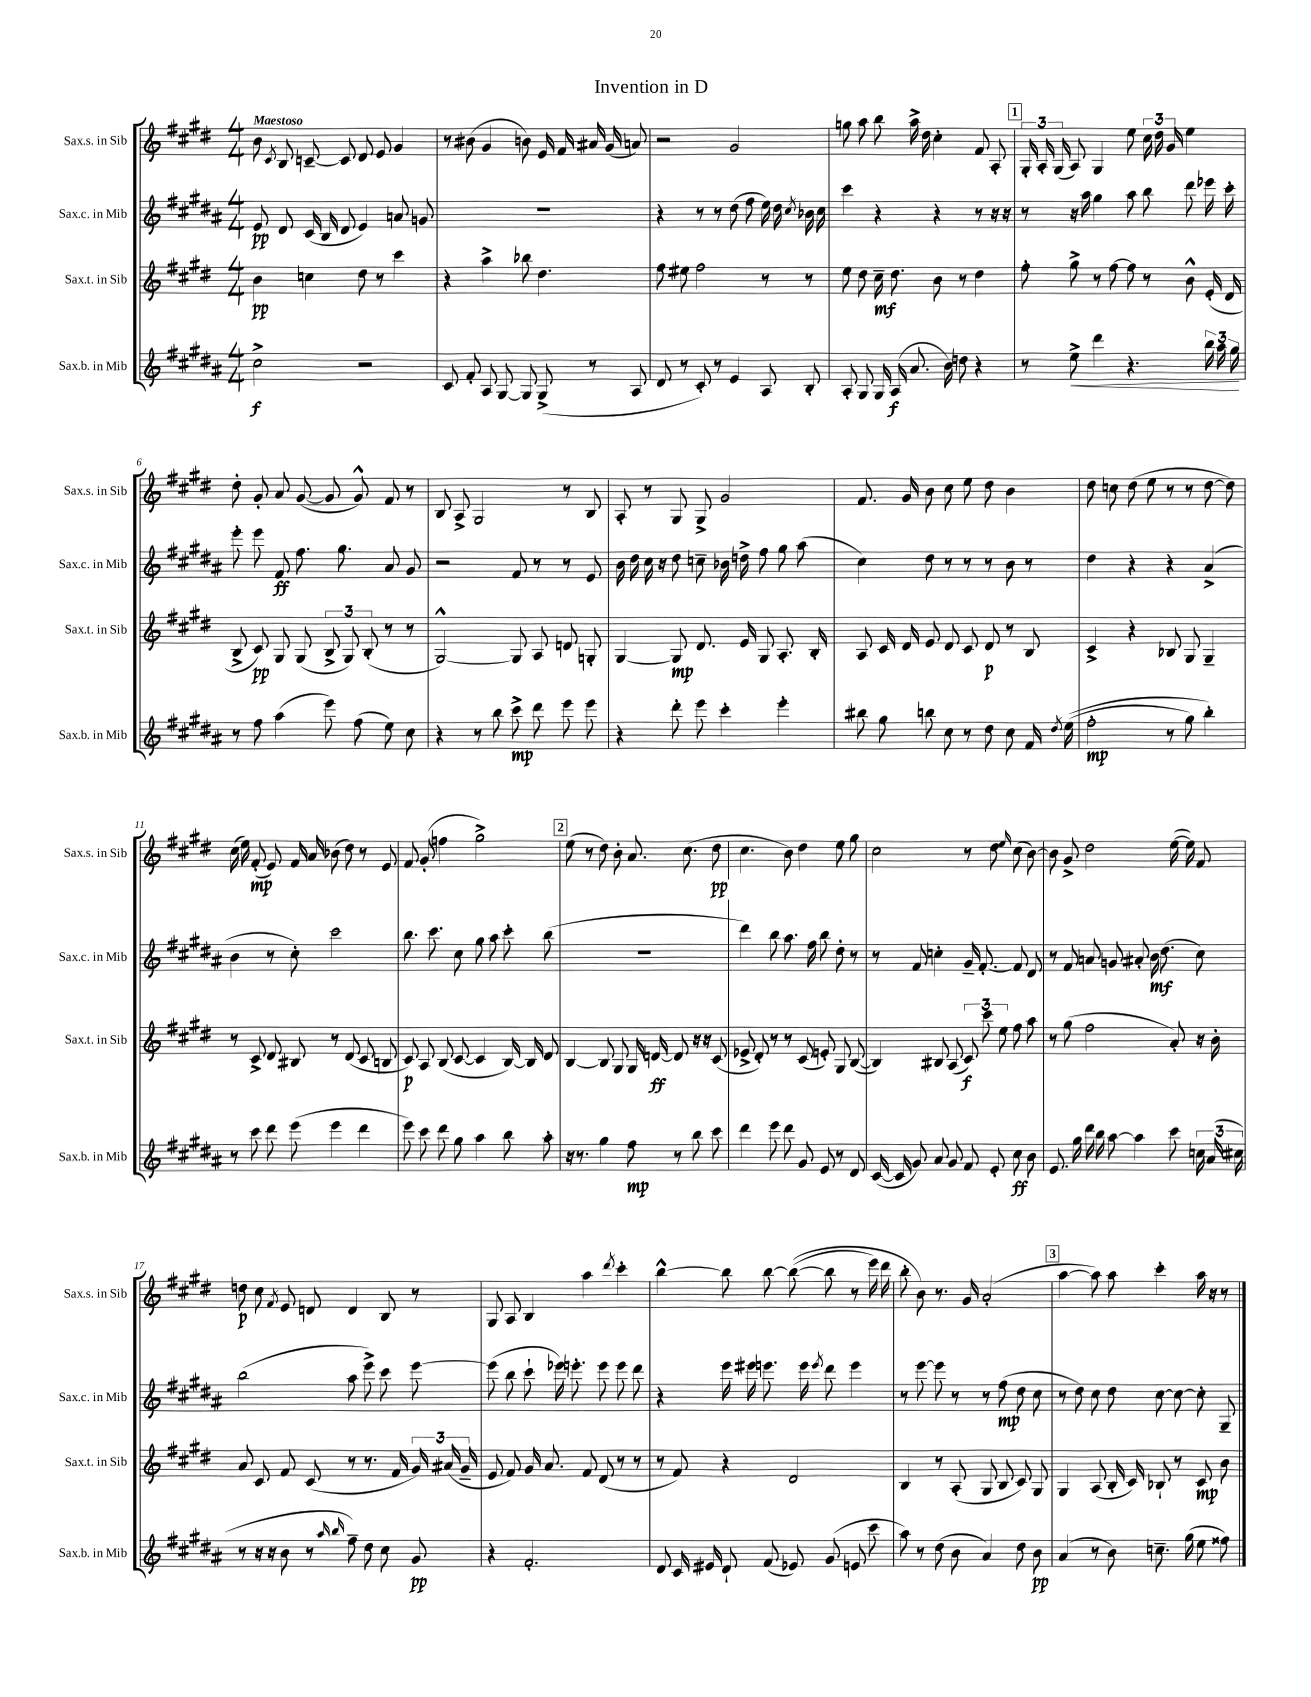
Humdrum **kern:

**kern	**kern	**kern	**kern
*staff4	*staff3	*staff2	*staff1
*clefG2	*clefG2	*clefG2	*clefG2
*k[f#c#g#d#a#]	*k[f#c#g#d#]	*k[f#c#g#d#a#]	*k[f#c#g#d#]
*M4/4	*M4/4	*M4/4	*M4/4
2cc#^	4b	8e	8b
.	.	.	8qc#
.	.	8d#	8B
.	4cc	(16c#	[8c~
.	.	16B	.
.	.	8d#	8c]
2r	8dd#	4e)	8d#
.	8r	.	8e
.	4ccc#	8a	4g#
.	.	8g	.
=	=	=	=
8c#	4r	1r	8r
8f#'	.	.	(8b#
8A#	4aa^	.	4g#
[8G#	.	.	.
8G#]	8bb-	.	8b)
(8G#^	4.dd#	.	16e
.	.	.	16f#
8r	.	.	16a#
.	.	.	(16g#
8A#	.	.	8a)
=	=	=	=
8d#	8ff#	4r	2r
8r	8ee#	.	.
8c#')	2ff#	8r	.
8r	.	8r	.
4e	.	(8dd#	2g#
.	.	8ff#	.
8A#	8r	16ee)	.
.	.	16dd#	.
.	.	8qcc#	.
8B'	8r	16b-	.
.	.	16cc#	.
=	=	=	=
8A#'	8ee	4ccc#	8gg
8G#	8dd#	.	8aa
16G#	16cc#~	4r	8bb
(16A#	8.dd#	.	.
8.a#	.	.	16aa^
.	.	.	16dd#
.	8b	4r	4cc#'
16b)	.	.	.
8dd	8r	.	.
4r	4dd#	8r	8f#
.	.	16r	8A'
.	.	16r	.
=	=	=	=
8r	8ff#'	8r	24G#'
.	.	.	24A'
.	.	.	(24G#
8ee^	8gg#^	16r	8A)
.	.	16aa#	.
4ddd#	8r	4gg#	4G#
.	[8ff#	.	.
4.r	8ff#]	8aa#	8ee
.	8r	8bb	24cc#
.	.	.	24dd#
.	.	.	24g#
.	8b^^	8ddd#	4ee
24bb	(16e'	16eee-	.
24aa#	.	.	.
.	16d#	16ccc#'	.
24gg#	.	.	.
=	=	=	=
8r	8B^	8eee'	8dd#'
8ff#	8c#)	8eee	8g#'
(4aa#	8G#	8f#	8a
.	(8G#	8.ff#	([8g#
8eee)	12B^	.	8g#]
.	.	8.gg#	.
.	12G#)	.	.
(8ff#	.	.	8g#^^)
.	(12B'	.	.
8ee)	8r	8a#	8f#
8cc#	8r	8g#	8r
=	=	=	=
4r	[2G#^^)	2r	8B
.	.	.	8A^
8r	.	.	2G#
8bb	.	.	.
8ccc#^	8G#]	8f#	.
8ddd#	8A	8r	.
8eee	8d	8r	8r
8eee	8G'	8e	8B
=	=	=	=
4r	[4G#	16b	8A'
.	.	16dd#	.
.	.	16cc#	8r
.	.	16r	.
8ddd#'	8G#]	8dd#	8G#
8eee	8.d#	8cc~	8G#^
4ccc#'	.	16b-	2g#
.	16e	16dd^	.
.	8G#	8ff#	.
4eee'	8.A'	8gg#	.
.	.	(8aa#	.
.	16B'	.	.
=	=	=	=
8bb#	8A	4cc#)	8.f#
8gg#	16c#	.	.
.	16d#	.	16g#
8bb	8e	8dd#	8b
8cc#	8d#	8r	8cc#
8r	8c#	8r	8ee
8dd#	8d#	8r	8dd#
8cc#	8r	8b	4b
16f#	8B	8r	.
8qdd#	.	.	.
&((16ee	.	.	.
=	=	=	=
2ff#'	4c#^	4dd#	8dd#
.	.	.	8cc
.	4r	4r	(8dd#
.	.	.	8ee
8r	8B-	4r	8r
8gg#)	8G#	.	8r
4bb'&)	4G#~	(4a#^	[8dd#
.	.	.	8dd#])
=	=	=	=
8r	8r	4b	(16cc#
.	.	.	16ee)
8ccc#	8c#^	.	(8f#'
8ddd#	8d#	8r	8e)
(8eee	8B#	8cc#')	16f#
.	.	.	16a
4eee	8r	2ccc#	(8b-
.	(8d#	.	8dd#)
4ddd#	8c#	.	8r
.	8B	.	8e
=	=	=	=
8eee)	8c#)	8.bb	8f#
8ccc#	8A	.	(8g#'
.	.	8.ccc#	.
8ddd#	(8B	.	4ff
8gg#	[8c#	8cc#	.
4aa#	4c#]	8gg#	2gg#^)
.	.	8aa#	.
8bb	[16B)	8ccc#'	.
.	16B]	.	.
8aa#'	8d#	(8bb	.
=	=	=	=
16r	[4B	1r	(8ee
8.r	.	.	.
.	.	.	8r
4gg#	8B]	.	8dd#)
.	8G#	.	8b'
8ff#	16G#	.	8.a
.	[16d	.	.
8r	8d]	.	.
.	.	.	(8.cc#
8bb	16r	.	.
.	16r	.	.
8ccc#	(8c#	.	8dd#
=	=	=	=
4ddd#	8e-^	4ddd#)	4.cc#
.	8d#')	.	.
8eee	8r	8bb	.
8ddd#	8r	8.aa#	8b)
8g#	(8c#	.	4dd#
.	.	16ff#	.
8e	8e')	8bb	.
8r	8G#	8dd#'	8ee
8d#	([8B	8r	8gg#
=	=	=	=
([16c#	4B])	8r	2cc#
16c#]	.	.	.
8g#)	.	8f#	.
8a#	8B#	4cc'	.
8g#	(8A	.	.
8f#	12c#)	16g#~	8r
.	.	[8.f#'	.
.	12ccc#	.	.
8e'	.	.	8dd#
.	12ee	.	.
.	.	.	16qqee
8cc#	8ff#	8f#]	(8cc#
8b	8aa	8d#	[8b)
=	=	=	=
8.e	8r	8r	8b]
.	(8gg#	8f#	8g#^
16gg#	.	.	.
16ddd#	2ff#	8a	2dd#
16bb	.	.	.
[8aa#	.	8g	.
4aa#]	.	8a#'	.
.	.	16b	.
.	.	(8.dd#	.
8ccc#	8a')	.	([16ee
.	.	.	16ee])
24cc	16r	8cc#)	8f#
(24a#	.	.	.
.	16b'	.	.
24cc#	.	.	.
=	=	=	=
8r	8a	(2bb	8dd
16r	8c#	.	8cc#
16r	.	.	.
.	.	.	8qf#
8b	8f#	.	8e
8r	(8c#	.	8d
16qqaa#	.	.	.
16qqbb	.	.	.
8ff#~)	8r	8aa#	4d
8dd#	8.r	8eee^)	.
8cc#	.	8ccc#	8B
.	16f#	.	.
8g#	24g#)	[8eee	8r
.	(24a#	.	.
.	24g#~	.	.
=	=	=	=
4r	8e	(8eee]	8G#
.	8f#)	8bb	8A
2.f#'	16g#	8ccc#`	4B
.	8.a	.	.
.	.	16eee-)	.
.	.	8.eee'	.
.	8f#	.	4aa
.	(8d#	8eee	.
.	.	.	8qddd#
.	8r	8eee	4ccc#'
.	8r	8ddd#	.
=	=	=	=
8d#	8r	4r	[4bb^^
16c#	8f#)	.	.
16e#	.	.	.
8d#`	4r	16eee	8bb]
.	.	16eee#	.
(8f#	.	8.eee	[8bb
8e-)	2d#	.	&((8bb_
.	.	16eee	.
.	.	8qeee	.
(8g#	.	8ddd#	8bb]
8e	.	4eee	8r
8ccc#	.	.	16eee)
.	.	.	16ddd#
=	=	=	=
8aa#)	4B	8r	8bb'
8r	.	[8eee	8b&)
(8dd#	8r	8eee]	8.r
8b	(8A'	8r	.
.	.	.	16g#
4a#)	8G#	8r	(2a'
.	8B	(8ff#	.
8dd#	8c#)	8dd#	.
8b	8G#	8cc#	.
=	=	=	=
(4a#	4G#	8r	[4aa
.	.	8dd#)	.
8r	(8A	8cc#	8aa])
8b)	16B'	8dd#	8aa
.	16c#)	.	.
8.cc~	8B-`	[8cc#	4ccc#'
.	8r	8cc#_	.
(16gg#	.	.	.
8ee	8c#	8cc#']	16aa
.	.	.	16r
8ff##)	8b	8G#~	8r
==	==	==	==
*-	*-	*-	*-
